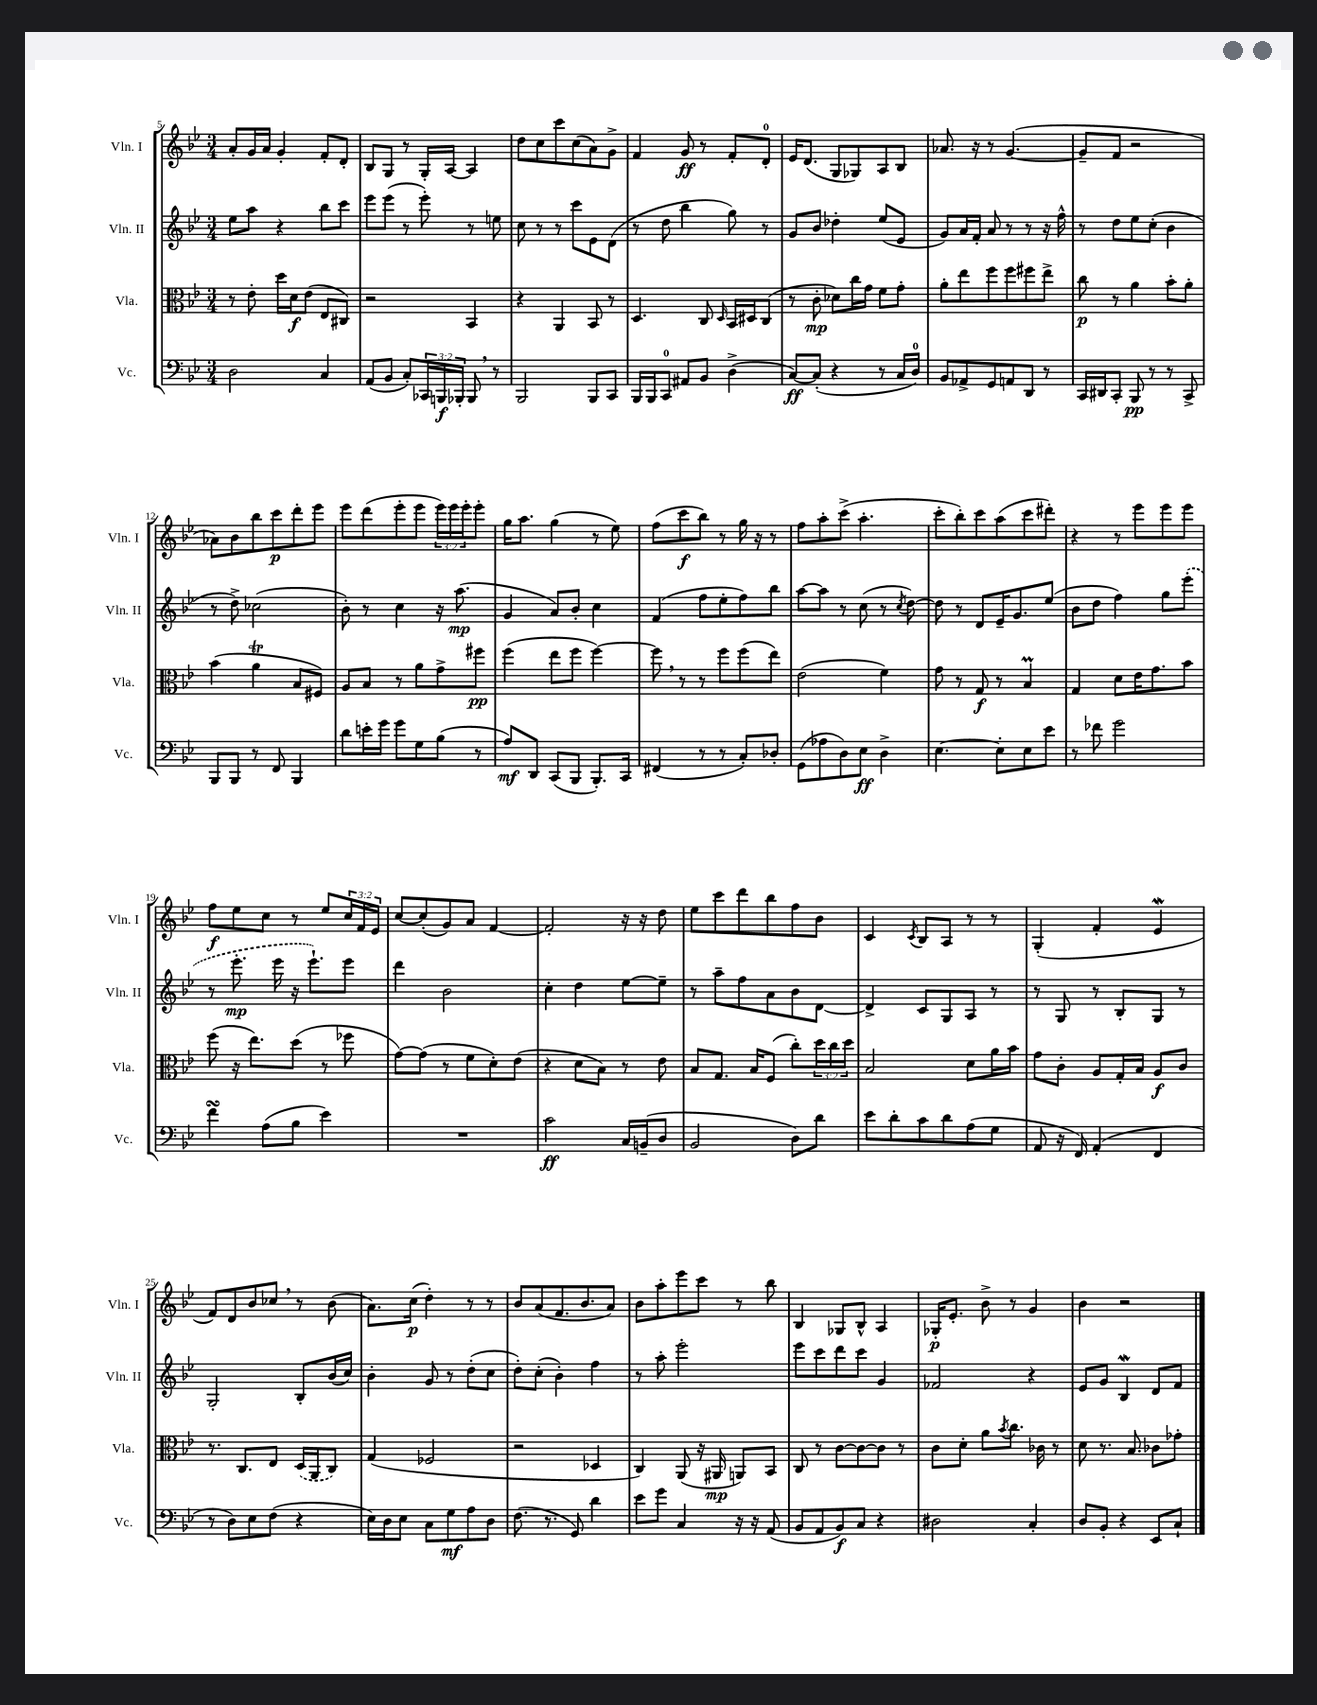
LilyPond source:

<<
\new StaffGroup <<
\new Staff = "s0" \with { instrumentName = "Vln. I" shortInstrumentName = "Vln. I" } {
    \clef treble \key bes \major \numericTimeSignature \time 3/4 \override Staff.TupletNumber.text = #tuplet-number::calc-fraction-text
    a'8-. g'16 a'16 g'4-. f'8-. d'8-. |
    bes8 g8 r8 g16-. a16~ a4 |
    d''8 c''8 c'''8 c''8( a'8) g'8-> |
    f'4 g'8\ff r8 f'8-. d'8-0-. |
    ees'16 d'8.( g8 ges8) a8 bes8 |
    aes'8. r16 r8 g'4.~( |
    g'8-- f'8 r2 |
    aes'8) bes'8 bes''8 c'''8\p d'''8-. ees'''8 |
    ees'''8 d'''8( ees'''8-. ees'''8 \tuplet 3/2 { ees'''16) ees'''16 ees'''16-. } ees'''8-. |
    g''16 a''8. g''4( r8 ees''8) |
    f''8( c'''8\f bes''8) r8 g''16 r16 r8 |
    f''8 a''8-. c'''8->( a''4.-. |
    c'''8-. bes''8-.) c'''8 a''8( c'''8 dis'''8-.) |
    r4 r8 ees'''8 ees'''8 ees'''8 |
    f''8\f ees''8 c''8 r8 ees''8 \tuplet 3/2 { c''16 f'16 ees'16 } |
    c''8~ c''8-.( g'8) a'8 f'4~ |
    f'2-. r16 r16 d''8 |
    ees''8 c'''8 d'''8 bes''8 f''8 bes'8 |
    c'4 \acciaccatura { c'8 } bes8 a8 r8 r8 |
    g4-.( f'4-. ees'4\mordent |
    f'8) d'8 bes'8 ces''8 \breathe r8 bes'8( |
    a'8.) c''16\p( d''4-.) r8 r8 |
    bes'8 a'8( f'8. bes'8. a'8) |
    bes'8 a''8-. ees'''8 c'''8 r8 bes''8 |
    bes4 ges8 bes8-^ a4 |
    ges16-.\p ees'8.-. bes'8-> r8 g'4 |
    bes'4 r2 \bar "|." |
}
\new Staff = "s1" \with { instrumentName = "Vln. II" shortInstrumentName = "Vln. II" } {
    \clef treble \key bes \major \numericTimeSignature \time 3/4
    ees''8 a''8 r4 bes''8 c'''8 |
    ees'''8 ees'''8( r8 ees'''8-.) r8 e''8 |
    c''8 r8 r8 c'''8 ees'8 d'8( |
    r8 d''8 bes''4 g''8) r8 |
    g'8 bes'8 des''4-. ees''8( ees'8 |
    g'8) a'16 f'16-. a'8 r8 r8 r16 f''16-^ |
    r8 d''8 ees''8 c''8-.( bes'4 |
    r8 d''8->) ces''2( |
    bes'8-.) r8 c''4 r16 a''8.\mp( |
    g'4 a'8) bes'8-. c''4 |
    f'4( f''8 ees''8-. f''8) bes''8 |
    a''8~ a''8 r8 c''8( r8 \acciaccatura { c''8 } d''8~) |
    d''8 r8 d'8 ees'16-- g'8. ees''8( |
    bes'8 d''8 f''4) g''8 \once \slurDashed ees'''8-.( |
    r8 ees'''8.-.\mp ees'''16 r16 ees'''8.-!) ees'''8 |
    d'''4 bes'2 |
    c''4-. d''4 ees''8~ ees''8-- |
    r8 a''8-- f''8 a'8 bes'8 d'8~ |
    d'4-> c'8 g8 a8 r8 |
    r8 g8 r8 bes8-. g8 r8 |
    g2-. bes8-. bes'16( c''16) |
    bes'4-. g'8 r8 d''8-.( c''8 |
    d''8-.) c''8-.( bes'4-.) f''4 |
    r8 a''8-. ees'''2-. |
    ees'''8 c'''8 d'''8 c'''8 g'4 |
    fes'2 r4 |
    ees'8 g'8 bes4\mordent d'8 f'8 \bar "|." |
}
\new Staff = "s2" \with { instrumentName = "Vla." shortInstrumentName = "Vla." } {
    \clef alto \key bes \major \numericTimeSignature \time 3/4 \override Staff.TupletNumber.text = #tuplet-number::calc-fraction-text
    r8 ees'8-. d''16 d'16\f ees'8( ees8 cis8) |
    r2 bes,4 |
    r4 a,4 bes,8 r8 |
    d4. c8 \grace { d16 } bes,16 dis16 c8( |
    r8 c'8-.\mp des'8) c''16 g'16 f'8 g'8-. |
    a'8-. ees''8 f''8 f''8 fis''8 ees''8-> |
    c''8\p r8 a'4 bes'8-. a'8-. |
    bes'4( a'4\trill bes8 fis8) |
    a8 bes8 r8 a'8 g'8-> fis''8\pp |
    f''4( ees''8 f''8 f''4~) |
    f''8 \breathe r8 r8 f''8 f''8( ees''8) |
    ees'2( f'4) |
    g'8 r8 g8\f r8 bes4\prall |
    g4 d'8 ees'16 g'8. bes'8 |
    f''8( r16 ees''8.) d''8( r8 fes''8 |
    g'8~) g'8( r8 f'8 d'8-.) ees'8( |
    r4 d'8 bes8) r8 ees'8 |
    bes8 g8. bes16 f8( c''8-.) \tuplet 3/2 { d''16 c''16 d''16 } |
    bes2 d'8 a'16 bes'16 |
    g'8 c'8-. a8 g16-. bes16 a8\f c'8 |
    r8. c8. ees8 \once \slurDashed d16( a,16 c8) |
    g4( fes2 |
    r2 des4 |
    c4) a,8( r16 ais,16\mp a,8) bes,8 |
    c8 r8 c'8~ c'8~ c'8 r8 |
    c'8 d'8-. a'8 \acciaccatura { bes'8 } c''8. ces'16 r8 |
    d'8 r8. bes8. ces'8 ges'8-. \bar "|." |
}
\new Staff = "s3" \with { instrumentName = "Vc." shortInstrumentName = "Vc." } {
    \clef bass \key bes \major \numericTimeSignature \time 3/4 \override Staff.TupletNumber.text = #tuplet-number::calc-fraction-text
    d2 c4 |
    a,8( bes,8 c8-.) \tuplet 3/2 { ces,16 b,,16\f bes,,16-. } bes,,8 \breathe r8 |
    bes,,2 bes,,8 c,8 |
    bes,,16 bes,,16 c,8-0 ais,8 bes,8 d4->( |
    c8~\ff) c8-.( r4 r8 c16 d16-0) |
    bes,8 aes,8-> g,8 a,8 d,8 r8 |
    c,16 dis,16 c,8-. bes,,8\pp r8 r8 c,8-> |
    bes,,8 bes,,8 r8 f,8 bes,,4 |
    d'8 e'16-. g'16 g'8 g8 bes8( r8 |
    a8\mf) d,8 c,8( bes,,8 bes,,8.-.) c,16 |
    fis,4( r8 r8 c8-.) des8-. |
    g,8( aes8 d8) ees8\ff d4-> |
    ees4.~ ees8-. ees8 ees'8 |
    r8 fes'8 g'2 |
    f'4\turn a8( bes8 ees'4) |
    R2. |
    c'2\ff c16 b,16--( d8 |
    bes,2 d8) d'8 |
    ees'8 d'8-. c'8 d'8 a8( g8 |
    a,8 r16 f,16) a,4-.( f,4 |
    r8 d8) ees8 f8( r4 |
    ees16) d16 ees8 c8 g8\mf a8 d8 |
    f8.( r8. g,8) d'4 |
    ees'8 g'8 c4 r16 r16 a,8( |
    bes,8 a,8 bes,8\f) c8 r4 |
    dis2 c4-. |
    d8 bes,8-. r4 ees,8 c8-! \bar "|." |
}
>>
>>
\layout { \context { \Score currentBarNumber = #5 } }
